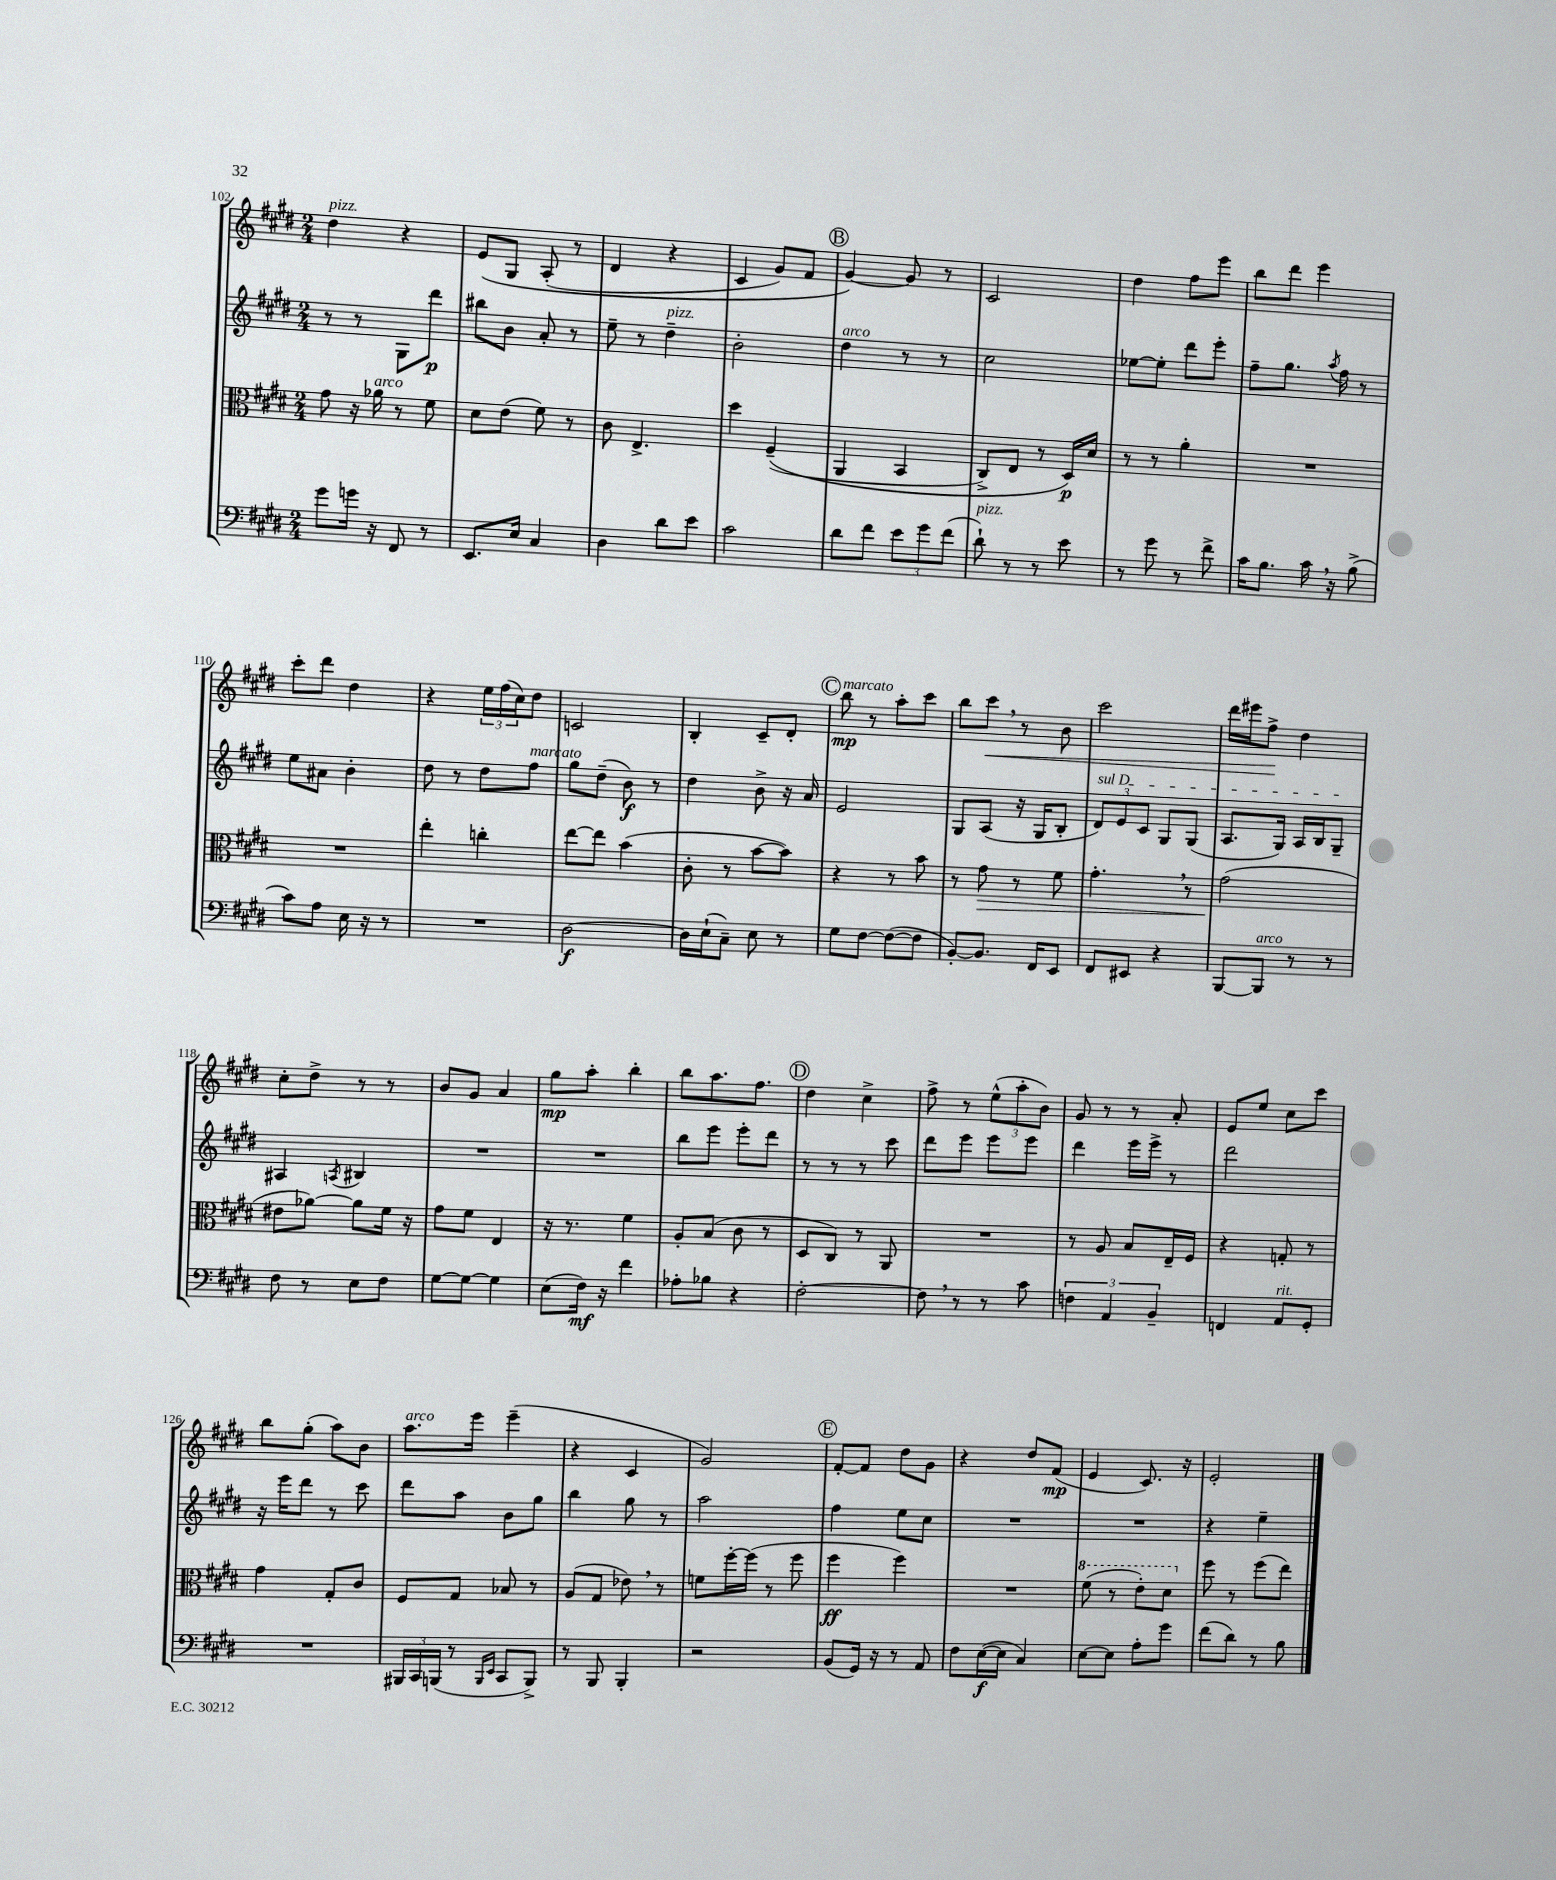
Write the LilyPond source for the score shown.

<<
\new StaffGroup <<
\new Staff = "s0" {
    \clef treble \key e \major \numericTimeSignature \time 2/4
    dis''4^\markup { \italic "pizz." } r4 |
    e'8\( gis8 a8-.( r8 |
    dis'4 r4 |
    cis'4 gis'8) fis'8 |
    \mark \markup { \circle "B" } gis'4~\) gis'8 r8 |
    cis'2 |
    dis''4 fis''8 e'''8 |
    b''8 dis'''8 e'''4 |
    cis'''8-. dis'''8 dis''4 |
    r4 \tuplet 3/2 { e''16 fis''16( cis''16) } dis''8 |
    c'2 |
    b4-. cis'8-- dis'8-. |
    \mark \markup { \circle "C" } b''8\mp^\markup { \italic "marcato" } r8 a''8-. cis'''8 |
    b''8 cis'''8\< \breathe r8 b'8 |
    cis'''2 |
    dis'''16 eis'''16 fis''8->\! dis''4 |
    cis''8-. dis''8-> r8 r8 |
    b'8 gis'8 a'4 |
    gis''8\mp a''8-. b''4-. |
    b''8 a''8. fis''8. |
    \mark \markup { \circle "D" } dis''4 cis''4-> |
    fis''8-> r8 \tuplet 3/2 { e''8-^( a''8-. b'8) } |
    gis'8 r8 r8 a'8-. |
    e'8 e''8 cis''8 cis'''8 |
    b''8 gis''8-.( a''8) b'8 |
    a''8.^\markup { \italic "arco" } e'''16 e'''4--( |
    r4 cis'4 |
    gis'2) |
    \mark \markup { \circle "E" } fis'8~-. fis'8 dis''8 gis'8 |
    r4 dis''8 fis'8\mp( |
    e'4 cis'8.) r16 |
    e'2-. \bar "|." |
}
\new Staff = "s1" {
    \clef treble \key e \major \numericTimeSignature \time 2/4
    r8 r8 gis8 dis'''8\p |
    bis''8 b'8 a'8-. r8 |
    e''8-- r8 dis''4--^\markup { \italic "pizz." } |
    b'2-. |
    \mark \markup { \circle "B" } dis''4^\markup { \italic "arco" } r8 r8 |
    cis''2 |
    ees''8~ ees''8-. dis'''8 e'''8-. |
    fis''8-- gis''8. \acciaccatura { a''8 } fis''16 r8 |
    e''8 ais'8 b'4-. |
    dis''8 r8 dis''8 fis''8^\markup { \italic "marcato" } |
    gis''8 dis''8--( b'8\f) r8 |
    dis''4 b'8-> r16 a'16 |
    \mark \markup { \circle "C" } e'2 |
    gis8 a8( r16 gis16 b8-. |
    \tuplet 3/2 { \once \override TextSpanner.bound-details.left.text = \markup { \italic "sul D" } dis'8\startTextSpan) e'8 cis'8 } gis8 gis8( |
    a8. gis16) a16 b16 gis8--\stopTextSpan |
    ais4 \acciaccatura { a8 } bis4 |
    R2 |
    R2 |
    b''8 e'''8 e'''8-. dis'''8 |
    \mark \markup { \circle "D" } r8 r8 r8 cis'''8 |
    dis'''8 e'''8 e'''8 e'''8 |
    dis'''4 e'''16 e'''16-> r8 |
    dis'''2 |
    r16 e'''16 dis'''8 r8 cis'''8 |
    dis'''8 a''8 b'8 gis''8 |
    b''4 gis''8 r8 |
    a''2 |
    \mark \markup { \circle "E" } fis''4 e''8 cis''8 |
    R2 |
    R2 |
    r4 e''4-- \bar "|." |
}
\new Staff = "s2" {
    \clef alto \key e \major \numericTimeSignature \time 2/4
    gis'8 r16 aes'16^\markup { \italic "arco" } r8 fis'8 |
    dis'8 e'8( fis'8) r8 |
    cis'8 e4.-> |
    dis''4 fis4--(\( |
    \mark \markup { \circle "B" } a,4 b,4 |
    cis8->) e8 r8 dis16\p\) dis'16 |
    r8 r8 a'4-. |
    R2 |
    R2 |
    e''4-. c''4-. |
    e''8~ e''8 b'4( |
    cis'8-. r8 b'8~ b'8) |
    \mark \markup { \circle "C" } r4 r8 b'8 |
    r8 gis'8\> r8 fis'8 |
    gis'4.-. \breathe r8 |
    gis'2\!( |
    eis'8 aes'8~) aes'8 fis'16 r16 |
    gis'8 fis'8 e4 |
    r16 r8. fis'4 |
    a8-. b8( cis'8 r8 |
    \mark \markup { \circle "D" } dis8 cis8) r8 a,8 |
    R2 |
    r8 a8 b8 e16-- fis16 |
    r4 g8-. r8 |
    gis'4 gis8-. cis'8 |
    fis8 gis8 bes8 r8 |
    a8( gis8 ees'8) \breathe r8 |
    f'8 fis''16~-. fis''16( r8 fis''8 |
    \mark \markup { \circle "E" } fis''4\ff fis''4) |
    R2 |
    \ottava #1 fis''8( r8 e''8-.) dis''8 \ottava #0 |
    fis''8 r8 fis''8( e''8) \bar "|." |
}
\new Staff = "s3" {
    \clef bass \key e \major \numericTimeSignature \time 2/4
    gis'8 g'16 r16 fis,8 r8 |
    e,8. e16 cis4 |
    dis4 dis'8 e'8 |
    cis'2 |
    \mark \markup { \circle "B" } dis'8 fis'8 \tuplet 3/2 { e'8 gis'8 fis'8( } |
    dis'8-!^\markup { \italic "pizz." }) r8 r8 e'8 |
    r8 gis'8 r8 fis'8-> |
    cis'16 b8. cis'16 \breathe r16 b8->( |
    cis'8) a8 e16 r16 r8 |
    R2 |
    dis2~\f |
    dis16 e16-!( cis8--) e8 r8 |
    \mark \markup { \circle "C" } gis8 fis8~ fis8~( fis8 |
    b,8~-.) b,8. fis,16 e,8 |
    fis,8 eis,8 r4 |
    b,,8~ b,,8^\markup { \italic "arco" } r8 r8 |
    fis8 r8 e8 fis8 |
    gis8~ gis8~ gis4 |
    e8( fis16\mf) r16 fis'4 |
    aes8-. bes8 r4 |
    \mark \markup { \circle "D" } fis2~-. |
    fis8 \breathe r8 r8 cis'8 |
    \tuplet 3/2 { f4 a,4 b,4-- } |
    f,4 a,8^\markup { \italic "rit." } gis,8-. |
    R2 |
    \tuplet 3/2 { bis,,16 cis,16 b,,16( } r8 \grace { b,,16 e,16 } cis,8 b,,8->) |
    r8 b,,8 b,,4-. |
    r2 |
    \mark \markup { \circle "E" } b,8( gis,16) r16 r8 a,8 |
    fis8 e16~\f( e16 cis4) |
    e8~ e8 a8-. gis'8 |
    fis'8( dis'8) r8 b8 \bar "|." |
}
>>
>>
\layout { \context { \Score currentBarNumber = #102 } }
